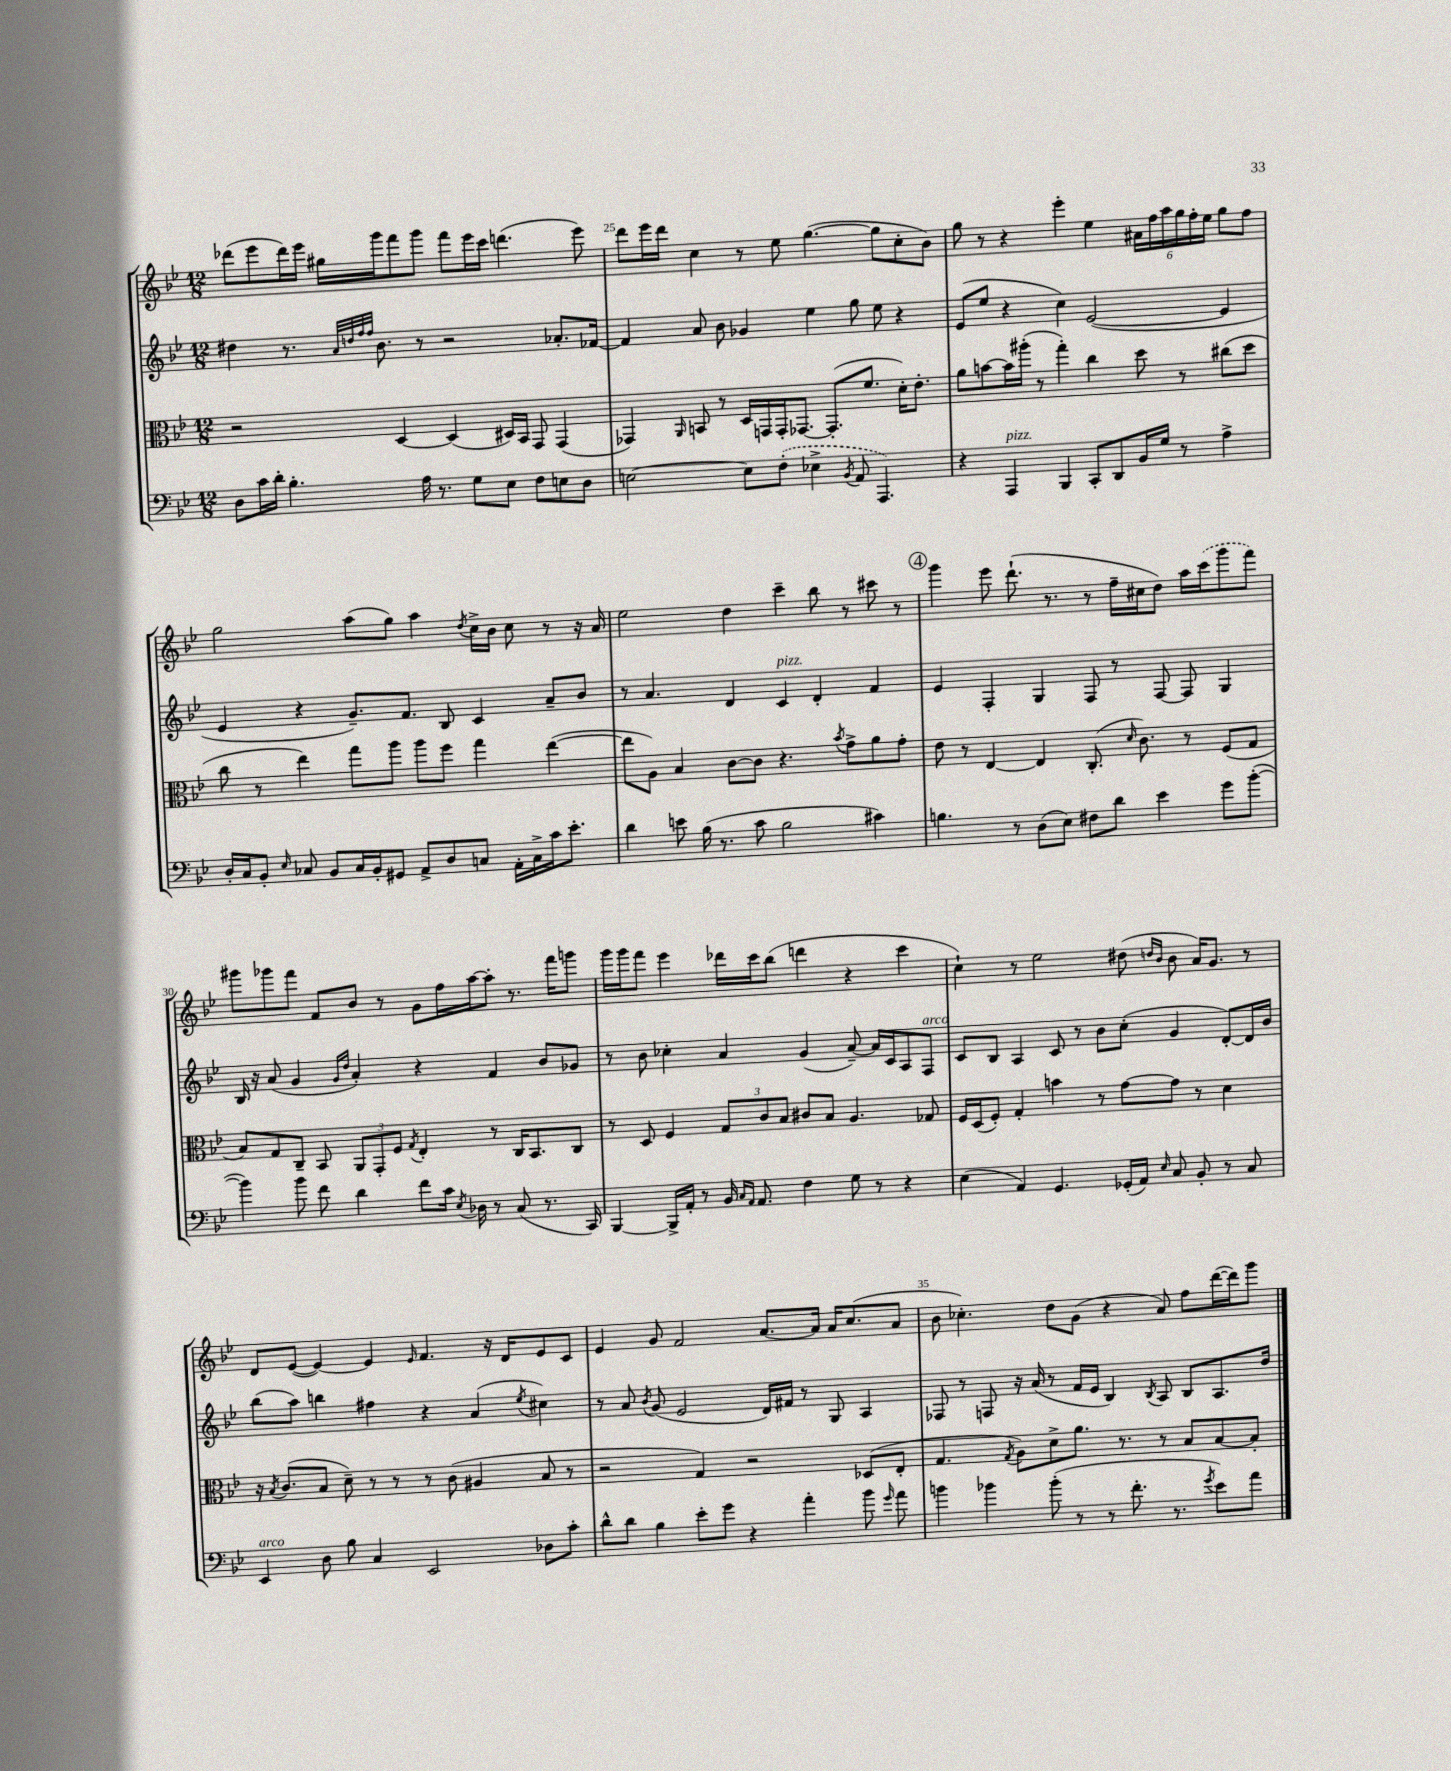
<<
\new StaffGroup <<
\new Staff = "s0" {
    \clef treble \key bes \major \numericTimeSignature \time 12/8
    \autoBeamOff des'''8[( ees'''8 des'''16) ees'''16] gis''16[ g'''16 f'''8 g'''8] f'''8[ ees'''16 c'''16] d'''4.( ees'''8) |
    d'''8[ ees'''16 d'''16] c''4 r8 ees''8 g''4.~( g''8[ c''8-. bes'8]) |
    g''8 r8 r4 ees'''4-. ees''4 \tuplet 6/4 { ais'16[ f''16 a''16 g''16 f''16-. ees''16] } g''8[ f''8] |
    g''2 a''8[( g''8]) a''4 \acciaccatura { d''8 } c''16[-> bes'16] c''8 r8 r16 a'16 |
    ees''2 d''4 c'''4-- bes''8 r8 cis'''8 r8 |
    \mark \markup { \circle "4" } g'''4 ees'''8 d'''8.-!( r8. r8 f''16[-- cis''16 d''8]) a''16[ \once \slurDashed c'''16( g'''8 f'''8]) |
    gis'''8[ ges'''8 f'''8] f'8[ bes'8] r8 g'8[ f''16 a''16~ a''8]-. r8. f'''16[ g'''8] |
    g'''16[ g'''16 f'''8] ees'''4 des'''16[ c'''16 bes''8]( d'''4 r4 c'''4 |
    c''4-!) r8 ees''2 dis''8( \grace { d''16[ bes'16] } bes'8 a'16[) g'8.] r8 |
    d'8[ ees'8]~( ees'4~) ees'4 \grace { ees'16 } f'4. r16 d'16[ ees'8 c'8] |
    ees'4 g'8 f'2 a'8.[~ a'16] a'16[ c''8.( a'8] |
    bes'8 ces''4.-.) d''8[ g'8]( r4 a'8) f''8[ d'''16~( d'''16) g'''8] \bar "|." |
}
\new Staff = "s1" {
    \clef treble \key bes \major \numericTimeSignature \time 12/8
    \autoBeamOff dis''4 r8. \grace { a'32[ d''32 f''32 f''32] } bes'8. r8 r2 aes'8.[-. fes'16]~ |
    fes'4 a'8 bes'8 ges'4 ees''4 g''8 ees''8 r4 |
    ees'8[( ees''8] r4 c''4) ees'2~( ees'4 |
    ees'4 r4 g'8.[--) f'8.] bes8 c'4 a'8[-- bes'8] |
    r8 a'4. d'4 c'4^\markup { \italic "pizz." } d'4-. f'4 |
    \mark \markup { \circle "4" } ees'4 f4-. g4 f8 r8 f8~ f8 g4 |
    bes16 r16 a'8( g'4 \grace { g'16[ d''16] } a'4-.) r4 f'4 bes'8[ ges'8] |
    r8 bes'8 ces''4-. a'4 g'4( a'8~--) a'16[ c'16 a8 f8]^\markup { \italic "arco" } |
    c'8[ bes8] a4 c'8 r8 bes'8[ c''8]-.( g'4 d'8[~-.) d'16 bes'16] |
    bes''8[( a''8]) b''4 fis''4 r4 a'4( \acciaccatura { ees''8 } cis''4) |
    r8 a'8 \acciaccatura { bes'8 } g'8( ees'2 d'16[) fis'16] r8 g8 a4 |
    fes8 r8 f8 r16 a'16( r8 f'16[ ees'16] bes4) \acciaccatura { bes8 } a8 bes8[ a8. d''16] \bar "|." |
}
\new Staff = "s2" {
    \clef alto \key bes \major \numericTimeSignature \time 12/8
    \autoBeamOff r2 d4~ d4( dis16[) bes,16] g,8 g,4( |
    ges,4) \grace { a,16 } b,8 r8 d16[ g,16 g,16-. ges,8.]~ ges,8.[-.( f'8.] d'16[-.) ees'8.]-. |
    a'8[ b'8~ b'16 ais''16]-.( r8 g''4-.) c''4 d''8 r8 cis''8[( d''8] |
    c''8 r8 ees''4) g''8[ a''8] a''8[ f''8] g''4 ees''4~( |
    ees''8[ a8]) bes4 c'8[~ c'8] r4. \acciaccatura { bes'8 } g'8[-> a'8 g'8]-. |
    \mark \markup { \circle "4" } ees'8 r8 ees4~ ees4 c8.-.( \grace { d'16 } c'8.) r8 f8[( g8] |
    bes8[) g8 c8]-- bes,8 \tuplet 3/2 { a,8[ g,8-. f8] } \acciaccatura { g8 } ees4-. r8 c16[ bes,8. c8] |
    r8 d8 f4 \tuplet 3/2 { g8[ c'8 bes8] } cis'8[ bes8] a4. ges8 |
    f16[ d16( f8]-.) g4-. b'4 r8 g'8[~ g'8] r8 d'4 |
    r16 \acciaccatura { bes8 } c'8.[( bes8] d'8--) r8 r8 r8 c'8( ais4 bes8 r8 |
    r2 g4) r2 des8[( ees8]-. |
    g4. \acciaccatura { g8 } a8[) d'8-> a'8.] r8. r8 bes8[ bes8~ bes8]-. \bar "|." |
}
\new Staff = "s3" {
    \clef bass \key bes \major \numericTimeSignature \time 12/8
    \autoBeamOff d8[ c'16 d'16]-. bes4.-. a16 r8. g8[ ees8] f8[ e8 d8] |
    e2~ e8[ \once \slurDashed f8]-.( ees4-> \acciaccatura { bes,8 } a,8 a,,4.) |
    r4 a,,4^\markup { \italic "pizz." } bes,,4 c,8[-. d,8 bes,16 g16] r8 a4-> |
    d16[-. c16 bes,8]-. \grace { ees16 } ces8 bes,8[ ces16 bes,16-. gis,8] a,8[-> d8 c8] a,16[-. c16-> c'16 ees'8.]-. |
    d'4 e'8 bes16( r8. c'8 bes2 cis'4) |
    \mark \markup { \circle "4" } b4. r8 d8[( ees8]) fis8[ d'8] ees'4 g'8[ bes'8]~-.( |
    bes'4) bes'8 f'8 d'4 f'8[ c'16] \acciaccatura { ees8 } des16 r8 c8( r8. c,16) |
    bes,,4~ bes,,16[-> a,16]-. r8 bes,16 \grace { c16[ a,16] } a,8. f4 g8 r8 r4 |
    ees4( a,4) g,4. ges,16[-.( a,16]) \grace { ees16 } c8 bes,8-. r8 c8 |
    ees,4^\markup { \italic "arco" } d8 bes8 c4 ees,2 des8[ c'8]-. |
    d'8[-^ d'8] bes4 ees'8[-. g'8] r4 a'4-. bes'8 \grace { g'16 } a'8 |
    b'4 bes'4 bes'8-.( r8 r8 f'8.-. r8. \acciaccatura { g'8 } ees'8[) a'8] \bar "|." |
}
>>
>>
\layout { \context { \Score currentBarNumber = #24 \override BarNumber.break-visibility = ##(#f #t #t) barNumberVisibility = #(every-nth-bar-number-visible 5) } }
